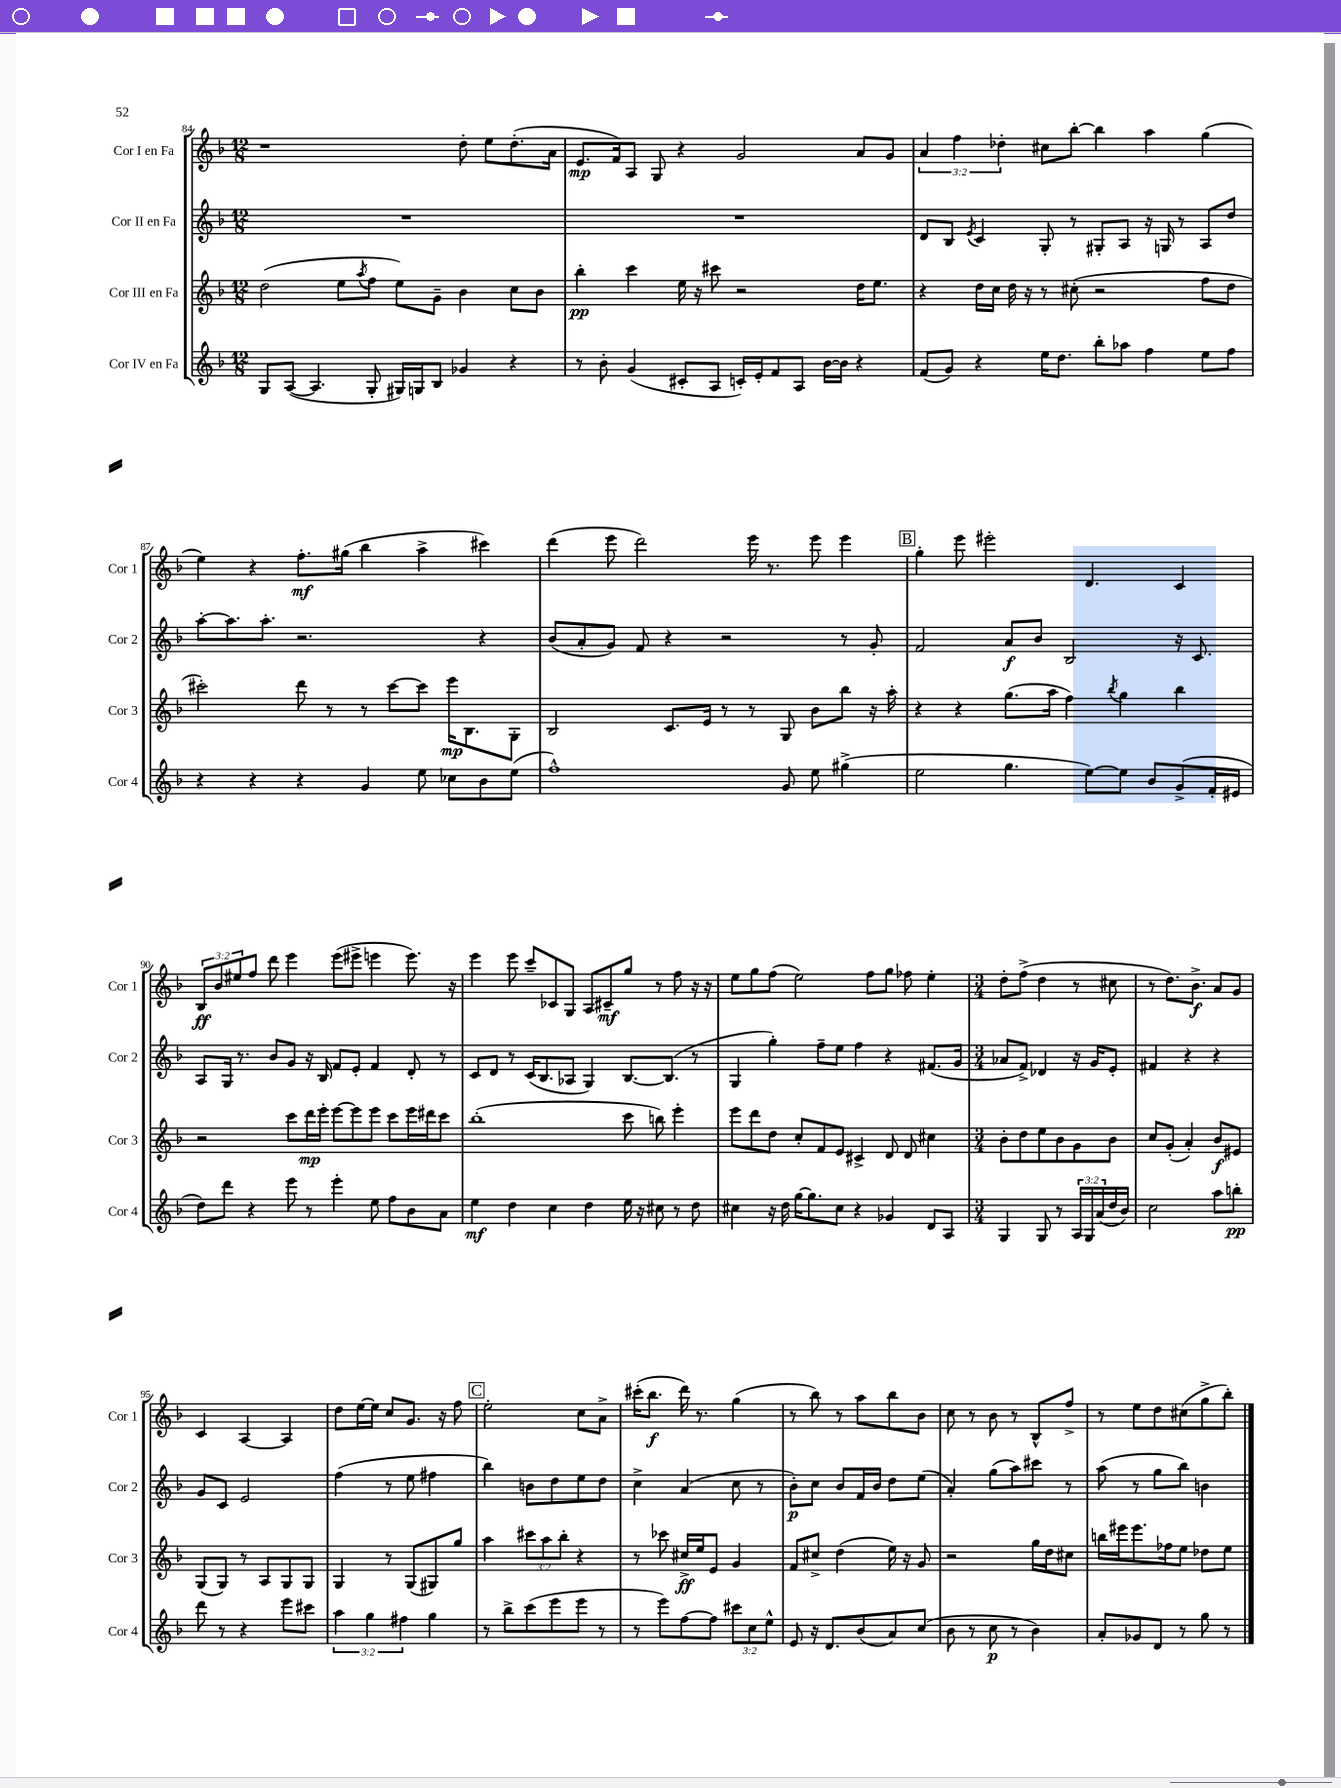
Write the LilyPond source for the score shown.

<<
\new StaffGroup <<
\new Staff = "s0" \with { instrumentName = "Cor I en Fa" shortInstrumentName = "Cor 1" } {
    \clef treble \key f \major \numericTimeSignature \time 12/8 \override Staff.TupletNumber.text = #tuplet-number::calc-fraction-text
    r1 d''8-. e''8 d''8.-.( a'16 |
    e'8.\mp f'16) a8 g8 r4 g'2 a'8 g'8 |
    \tuplet 3/2 { a'4 f''4 des''4-. } cis''8 bes''8~-. bes''4 a''4 g''4( |
    e''4) r4 f''8.-.\mf gis''16( bes''4 a''4-> cis'''4) |
    d'''4( e'''8 d'''2) e'''16 r8. e'''8 e'''4 |
    \mark \markup { \box "B" } g''4-. e'''8 eis'''2-. d'4. c'4 |
    \tuplet 3/2 { bes8\ff bes'8 eis''8 } f''8 d'''8 e'''4 e'''8( eis'''8-> e'''4 e'''8.) r16 |
    e'''4 e'''8 c'''8-- ces'8 g8 a8 cis'8--\mf g''8 r8 f''8 r16 r16 |
    e''8 g''8 f''8( e''2) f''8 g''8 fes''8 e''4-. |
    \numericTimeSignature \time 3/4 d''8-. f''8->( d''4 r8 cis''8 |
    r8 d''8.) bes'8.->\f a'8 g'8 |
    c'4 a4~ a4 |
    d''8 e''16~ e''16 c''8 g'8. r16 f''8 |
    \mark \markup { \box "C" } e''2-. c''8 a'8-> |
    cis'''16-.( bes''8.\f d'''16) r8. g''4( |
    r8 bes''8) r8 a''8 bes''8 bes'8 |
    c''8 r8 bes'8 r8 bes8-^ f''8-> |
    r8 e''8 d''8 cis''8( g''8-> bes''8-.) \bar "|." |
}
\new Staff = "s1" \with { instrumentName = "Cor II en Fa" shortInstrumentName = "Cor 2" } {
    \clef treble \key f \major \numericTimeSignature \time 12/8
    R1. |
    R1. |
    d'8 bes8 \acciaccatura { e'8 } c'4 g8-. r8 gis8-. a8 r16 g16 r8 a8 d''8 |
    a''8~-. a''8. a''8.-. r2. r4 |
    bes'8( a'8-. g'8) f'8 r4 r2 r8 g'8-. |
    \mark \markup { \box "B" } f'2 a'8\f bes'8 bes2 r16 c'8. |
    a8 g16 r8. bes'8 g'8 r16 bes16 f'8 e'8-. f'4 d'8-. r8 |
    c'8 d'8 r8 c'16( bes8. aes8 g4) bes8.~ bes8.( r8 |
    g4 g''4-.) f''8-- e''8 f''4 r4 fis'8.( g'16 |
    \numericTimeSignature \time 3/4 aes'8 f'8->) des'4 r16 g'16 e'8-. |
    fis'4 r4 r4 |
    g'8 c'8 e'2 |
    f''4( r8 e''8 fis''4 |
    \mark \markup { \box "C" } bes''4) b'8 d''8 e''8 d''8 |
    c''4-> a'4( c''8 r8 |
    bes'8-.\p) c''8 bes'8 f'16 bes'16 d''8 e''8( |
    a'4-.) g''8( a''8) cis'''8 r8 |
    a''8( r8 g''8 bes''8) b'4 \bar "|." |
}
\new Staff = "s2" \with { instrumentName = "Cor III en Fa" shortInstrumentName = "Cor 3" } {
    \clef treble \key f \major \numericTimeSignature \time 12/8 \override Staff.TupletNumber.text = #tuplet-number::calc-fraction-text
    d''2( e''8 \acciaccatura { a''8 } f''8 e''8) g'8-- bes'4 c''8 bes'8 |
    bes''4-.\pp c'''4 e''16 r16 cis'''8 r2 d''16 e''8. |
    r4 d''16 c''16 d''16 r16 r8 cis''8-.( r2 f''8 d''8 |
    cis'''2-.) d'''8 r8 r8 cis'''8~ cis'''8 e'''16\mp bes8. g8-. |
    bes2 c'8. e'16 r8 r8 g8 bes'8 bes''8 r16 a''16-. |
    \mark \markup { \box "B" } r4 r4 g''8.( a''16 f''4) \acciaccatura { bes''8 } g''4 bes''4 |
    r2 c'''8 d'''16\mp e'''16-. e'''8~ e'''8 e'''8 c'''8 e'''16 dis'''16 c'''8 |
    bes''1-.( c'''8 b''8) e'''4-. |
    e'''8 d'''8 d''8 c''8-. f'8 e'8 cis'4-> d'8 d'8 cis''4 |
    \numericTimeSignature \time 3/4 bes'8-. d''8 e''8 bes'8 g'8 bes'8 |
    c''8 g'8-.( a'4-.) bes'8\f eis'8 |
    g8( g8) r8 a8 g8 g8 |
    g4 r8 g8( gis8) g''8 |
    \mark \markup { \box "C" } a''4 \tuplet 3/2 { cis'''8 a''8 bes''8-. } r4 |
    r8 ces'''8 cis''16->\ff e''16 e'8 g'4 |
    f'8 cis''8-> d''4( e''16) r16 g'8 |
    r2 g''16 d''16 cis''8 |
    b''16 eis'''16 eis'''8. fes''16 e''8 des''8 e''8 \bar "|." |
}
\new Staff = "s3" \with { instrumentName = "Cor IV en Fa" shortInstrumentName = "Cor 4" } {
    \clef treble \key f \major \numericTimeSignature \time 12/8 \override Staff.TupletNumber.text = #tuplet-number::calc-fraction-text
    g8 a8~( a4. g8-. gis16) g16 bes8 ges'4 r4 |
    r8 bes'8-. g'4( cis'8-. a8 c'16-.) e'16-. f'8 a8 bes'16~ bes'16 r4 |
    f'8( g'8) r4 e''16 d''8. bes''8-. aes''8 f''4 e''8 f''8 |
    r4 r4 r4 g'4 e''8 ces''8 bes'8 e''8( |
    f''1-^) g'8 e''8 gis''4->( |
    \mark \markup { \box "B" } e''2 g''4. e''8~) e''8 bes'8 g'8->( f'16-. eis'16 |
    d''8) d'''8 r4 e'''8 r8 e'''4-. e''8 f''8 bes'8 a'8 |
    e''4\mf d''4 c''4 d''4 e''16 r16 cis''8 r8 d''8 |
    cis''4 r16 d''16 g''16~ g''8. cis''8 r4 ges'4 d'8 a8 |
    \numericTimeSignature \time 3/4 g4 g8 r8 \tuplet 3/2 { a16 g16 a'16( } d''16 bes'16) |
    c''2 a''8 b''8-.\pp |
    d'''8 r8 r4 e'''8 cis'''8 |
    \tuplet 3/2 { a''4 g''4 fis''4 } g''4 |
    \mark \markup { \box "C" } r8 bes''8-> c'''8( e'''8 e'''8 r8 |
    r8 e'''8) f''8~ f''8 \tuplet 3/2 { cis'''8 c''8 e''8-^ } |
    e'8 r16 d'8. bes'8( a'8) c''8( |
    bes'8 r8 c''8\p r8 bes'4) |
    a'8-. ges'8 d'8 r8 g''8 r8 \bar "|." |
}
>>
>>
\layout { \context { \Score currentBarNumber = #84 } }
